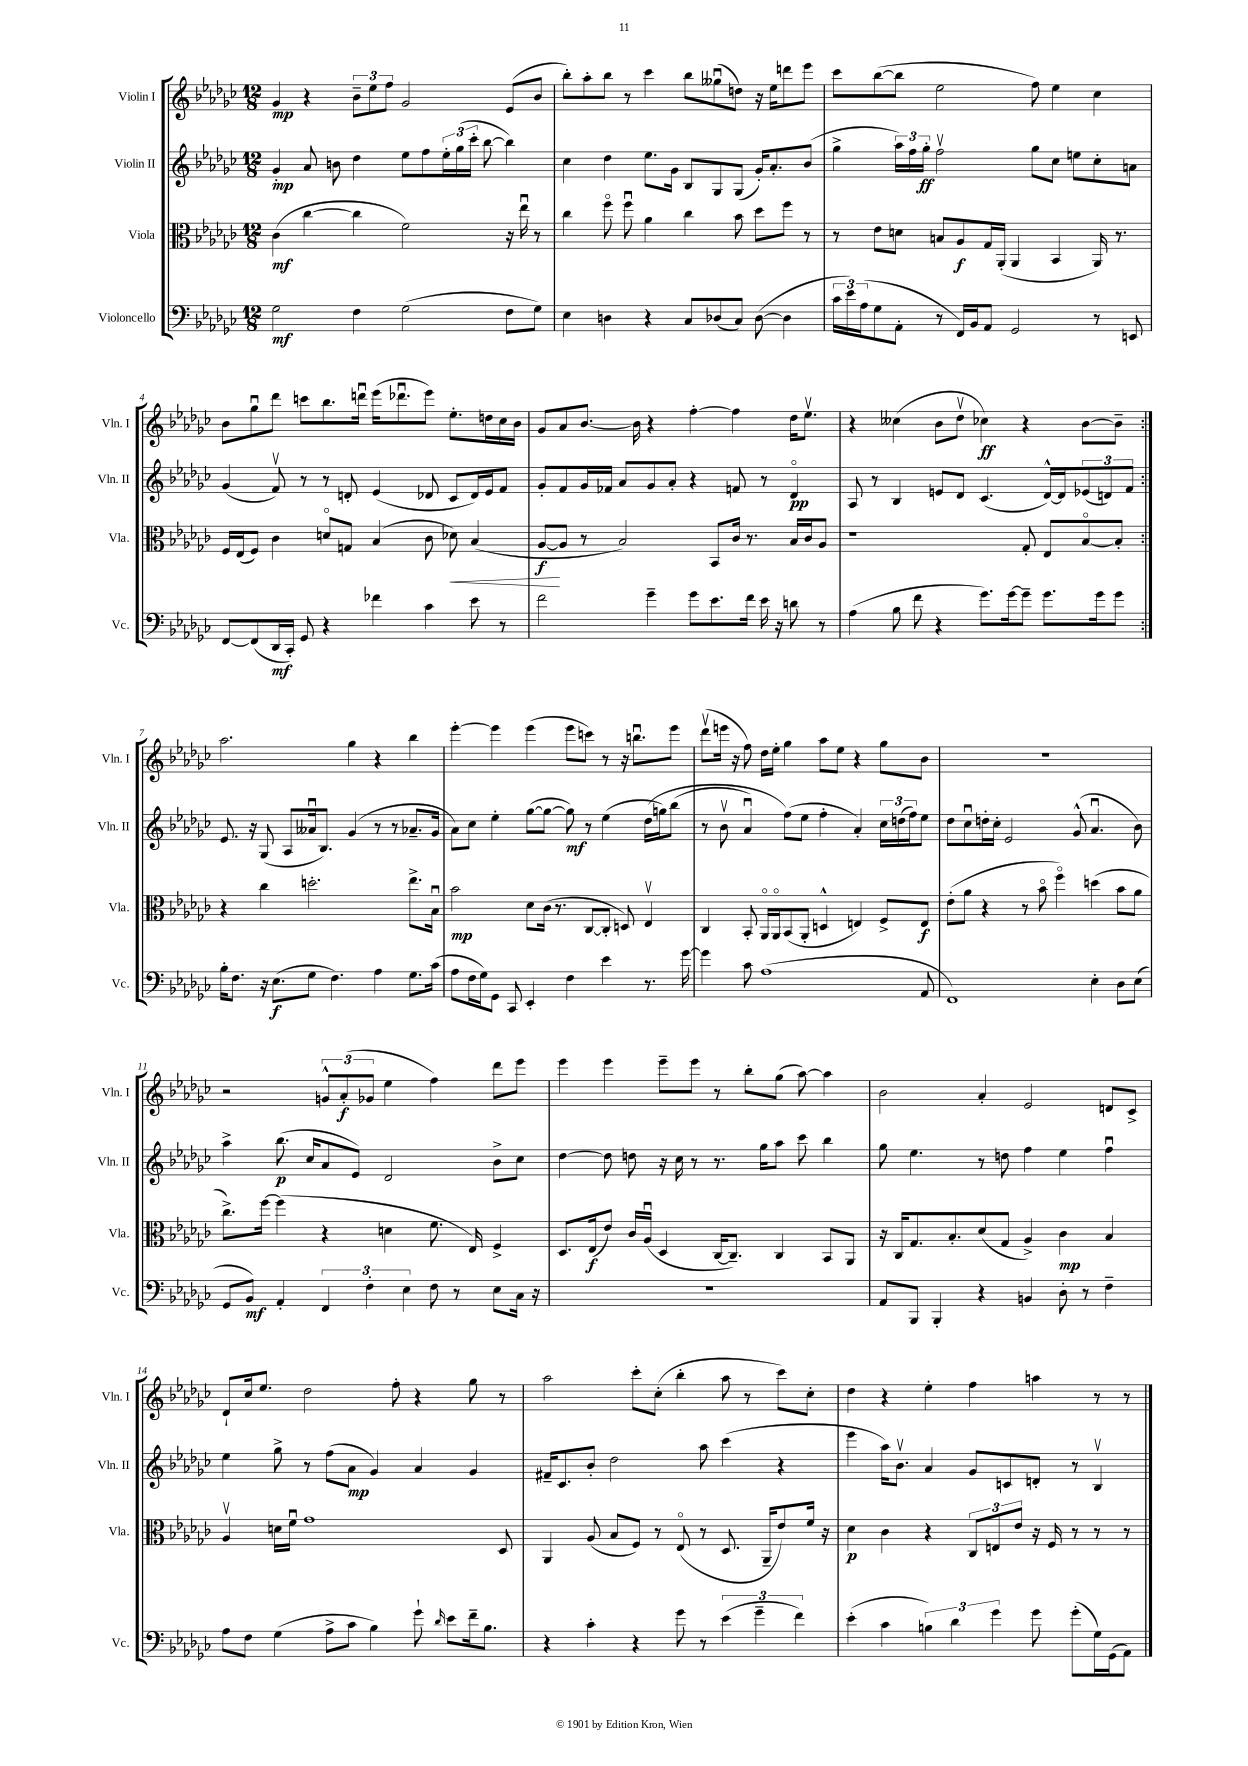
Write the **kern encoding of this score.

**kern	**dynam	**kern	**dynam	**kern	**dynam	**kern	**dynam
*part4	*part4	*part3	*part3	*part2	*part2	*part1	*part1
*staff4	*staff4	*staff3	*staff3	*staff2	*staff2	*staff1	*staff1
*I"Violoncello	*	*I"Viola	*	*I"Violin II	*	*I"Violin I	*
*I'Vc.	*	*I'Vla.	*	*I'Vln. II	*	*I'Vln. I	*
*clefF4	*	*clefC3	*	*clefG2	*	*clefG2	*
*k[b-e-a-d-g-c-]	*	*k[b-e-a-d-g-c-]	*	*k[b-e-a-d-g-c-]	*	*k[b-e-a-d-g-c-]	*
*M12/8	*	*M12/8	*	*M12/8	*	*M12/8	*
=1	=1	=1	=1	=1	=1	=1	=1
2G-\	mf	(4c-\	mf	4g-'/	mp	4g-/	mp
.	.	[4cc-\	.	8a-/	.	4r	.
.	.	.	.	8bn\	.	.	.
4F\	.	4cc-\]	.	4dd-\	.	12b-~\L	.
.	.	.	.	.	.	12ee-\	.
.	.	.	.	.	.	12ff\J	.
(2G-\	.	2f\)	.	8ee-\L	.	2g-/	.
.	.	.	.	8ff\	.	.	.
.	.	.	.	24ee-'\L	.	.	.
.	.	.	.	(24gg-\	.	.	.
.	.	.	.	24ccc-'\JJ	.	.	.
.	.	.	.	[8bb-\	.	.	.
8F\L	.	16r	.	4bb-\])	.	(8e-/L	.
.	.	16ee-u\	.	.	.	.	.
8G-\J)	.	8r	.	.	.	8b-/J	.
=2	=2	=2	=2	=2	=2	=2	=2
4E-\	.	4cc-\	.	4cc-\	.	8bb-'\L)	.
.	.	.	.	.	.	8aa-'\	.
4Dn\	.	8ff\	.	4dd-\	.	8bb-\J	.
.	.	8ffu\	.	.	.	8r	.
4r	.	4a-\	.	8.ee-\L	.	4ccc-\	.
.	.	.	.	16g-\Jk	.	.	.
8C-/L	.	4cc-\	.	8B-/L	.	8bb-\L	.
(8D-X/	.	.	.	8G-/	.	(8gg--Xu\	.
8C-/J)	.	8b-\	.	(8G-/J	.	8ddn\J)	.
([8D-\	.	8dd-\L	.	16g-'/KL)	.	16r	.
.	.	.	.	8.a-'/	.	16ee-\KL	.
4D-\]	.	8ff\J	.	.	.	8dddn\	.
.	.	8r	.	(8b-/J	.	8eee-\J	.
=3	=3	=3	=3	=3	=3	=3	=3
24c-\LL	.	8r	.	4gg-^\	.	8ccc-\L	.
24e-\)	.	.	.	.	.	.	.
(24A-\J	.	.	.	.	.	.	.
8G-\	.	8e-\L	.	.	.	([8bb-\	.
8AA-'\J	.	8dn\J	.	24aa-\LL)	.	8bb-\J]	.
.	.	.	.	24ff\	.	.	.
.	.	.	.	24gg-'\JJ	ff	.	.
8r	.	8Bn/L	.	2ffv\	.	2ee-\	.
16FF/LL)	.	8A-/	f	.	.	.	.
16BB-/J	.	.	.	.	.	.	.
8AA-/J	.	16G-/L	.	.	.	.	.
.	.	(16AA-'/JJ	.	.	.	.	.
2GG-/	.	4AA-/	.	.	.	.	.
.	.	.	.	8gg-\L	.	8ff\)	.
.	.	4BB-/	.	8cc-\J	.	4ee-\	.
.	.	.	.	8een\L	.	.	.
8r	.	16AA-/)	.	8cc-'\	.	4cc-\	.
.	.	8.r	.	.	.	.	.
8EEn/	.	.	.	8an\J	.	.	.
!!LO:LB:g=z
=4	=4	=4	=4	=4	=4	=4	=4
[8FF/L	.	16F/LL	.	(4g-/	.	8b-\L	.
.	.	(16E-/J	.	.	.	.	.
(8FF/]	.	8F/J)	.	.	.	8gg-u\	.
16DD-/L	mf	4c-\	.	8fv/)	.	8ddd-\J	.
16CC-'/JJ)	.	.	.	.	.	.	.
8GG-/	.	.	.	8r	.	8cccn\L	.
4r	.	8dn/L	.	8r	.	8.bb-\	.
.	.	8Gn/J	.	8dn'/	.	.	.
.	.	.	.	.	.	16dddnu\Jk	.
4f-X\	.	(4B-/	.	(4e-/	.	(16eee-\KL	.
.	.	.	.	.	.	8.ddd-Xu\	.
4c-\	.	8c-\	.	8d-X/	.	8eee-\J)	.
!	!	!	!LO:HP:b	!	!	!	!
.	.	8d-X\)	<	8c-/L	.	8.ee-'\L	.
8e-\	.	(4B-/	.	16d-/L)	.	.	.
.	.	.	.	16e-/J	.	16ddn\L	.
8r	.	.	.	8f/J	.	16cc-\	.
.	.	.	.	.	.	16b-\JJ	.
=5	=5	=5	=5	=5	=5	=5	=5
2f\	.	[8A-/L	f	8g-'/L	.	8g-/L	.
.	.	8A-/J]	[	8f/	.	8a-/	.
.	.	8r	.	16g-/L	.	[8.b-/J	.
.	.	.	.	16f-X/JJ	.	.	.
.	.	2B-/)	.	8a-/L	.	.	.
.	.	.	.	.	.	16b-\]	.
4g-~\	.	.	.	8g-/	.	4r	.
.	.	.	.	8a-'/J	.	.	.
8g-\L	.	.	.	4r	.	[4ff'\	.
8.e-\	.	8BB-/L	.	.	.	.	.
.	.	16c-/Jk	.	8fn/	.	4ff\]	.
16f\Jk	.	8.r	.	.	.	.	.
16e-\	.	.	.	8r	.	.	.
16r	.	.	.	.	.	.	.
8dn\	.	16B-/LL	.	4d-/	pp	16dd-\KL	.
.	.	16c-/J	.	.	.	8.ee-v\J	.
8r	.	8A-/J	.	.	.	.	.
=6	=6	=6	=6	=6	=6	=6	=6
(4A-\	.	1r	.	8A-/	.	4r	.
.	.	.	.	8r	.	.	.
8B-\	.	.	.	4B-/	.	(4cc--X\	.
8f\	.	.	.	.	.	.	.
4r	.	.	.	8en/L	.	8b-\L	.
.	.	.	.	8d-/J	.	8dd-v\J	.
8.g-\L)	.	.	.	(4.c-/	.	4cc-X\)	ff
[16g-\k	.	.	.	.	.	.	.
8g-~\J]	.	8G-'/	.	.	.	4r	.
8.g-\L	.	8E-/L	.	[16d-^^/LL)	.	.	.
.	.	.	.	16d-/J]	.	.	.
.	.	[8B-/	.	(12e-X/	.	[8b-\L	.
16g-\k	.	.	.	.	.	.	.
.	.	.	.	12dn/)	.	.	.
8g-\J	.	8B-'/J]	.	.	.	8b-~\J]	.
.	.	.	.	12f/J	.	.	.
!!LO:LB:g=z
=7:|!	=7:|!	=7:|!	=7:|!	=7:|!	=7:|!	=7:|!	=7:|!
16B-'\KL	.	4r	.	8.e-/	.	2.aa-\	.
8.F\J	.	.	.	.	.	.	.
.	.	.	.	16r	.	.	.
16r	.	4cc-\	.	(8G-/	.	.	.
(8.E-\L	f	.	.	.	.	.	.
.	.	.	.	8A-/L	.	.	.
8G-\J	.	2.ddn'\	.	16a--Xu/k	.	.	.
.	.	.	.	8.B-/J)	.	.	.
4.F\)	.	.	.	.	.	.	.
.	.	.	.	(4g-/	.	4gg-\	.
4A-\	.	.	.	8r	.	4r	.
.	.	.	.	8r	.	.	.
8.G-\L	.	8.ee-^\L	.	8.a-X~/L	.	4bb-\	.
(16c-\Jk	.	16B-u\Jk	.	16g-/Jk	.	.	.
=8	=8	=8	=8	=8	=8	=8	=8
8A-\L	.	2b-\	mp	8a-\L)	.	[4eee-'\	.
16F\L	.	.	.	8cc-\J	.	.	.
16G-\J)	.	.	.	.	.	.	.
8GG-\J	.	.	.	4ee-'\	.	4eee-\]	.
8CC-/	.	.	.	.	.	.	.
4EE-'/	.	8d-\L	.	([8gg-\L	.	(4eee-\	.
.	.	(16c-\Jk	.	8gg-\J_	.	.	.
.	.	8.r	.	.	.	.	.
4F\	.	.	.	8gg-\])	mf	8eee-\L	.
.	.	[8C-/L	.	8r	.	8cccn\J)	.
4e-\	.	8C-'/J]	.	(4ee-\	.	8r	.
.	.	8Dn/)	.	.	.	16r	.
.	.	.	.	.	.	8.bbnu\L	.
8.r	.	4E-v/	.	(16dd-\LL	.	.	.
.	.	.	.	16ggn\J)	.	.	.
.	.	.	.	(8bb-\J	.	8eee-\J	.
[16g-\	.	.	.	.	.	.	.
=9	=9	=9	=9	=9	=9	=9	=9
4g-\]	.	4C-/	.	8r	.	(8ddd-v\L	.
.	.	.	.	8b-v\	.	16eeen\Jk	.
.	.	.	.	.	.	16r	.
8c-\	.	8BB-'/	.	4a-u/)	.	8ff\)	.
(1A-	.	16AA-/LL	.	.	.	16dd-\LL	.
.	.	16AA-/J	.	.	.	16ee-'\JJ	.
.	.	(8BB-/	.	(8ff\L)	.	4gg-\	.
.	.	8AA-'/J	.	8ee-\J	.	.	.
.	.	4Dn^^/	.	4ff'\	.	8aa-\L	.
.	.	.	.	.	.	8ee-\J	.
.	.	4En/)	.	4a-'/)	.	4r	.
.	.	8F^/L	.	24cc-\LL	.	8gg-\L	.
.	.	.	.	(24ddn\	.	.	.
.	.	.	.	24ff\J)	.	.	.
8AA-/	.	8E/J	f	8ee-\J	.	8b-\J	.
=10	=10	=10	=10	=10	=10	=10	=10
1FF)	.	(8e-'\L	.	8dd-\L	.	1.r	.
.	.	8a-\J	.	8cc-u\	.	.	.
.	.	4r	.	16ddn'\L	.	.	.
.	.	.	.	16cc-'\JJ	.	.	.
.	.	.	.	2e-/	.	.	.
.	.	8r	.	.	.	.	.
.	.	8b-\	.	.	.	.	.
.	.	4ff\)	.	.	.	.	.
.	.	.	.	(8g-^^/	.	.	.
4E-'\	.	(4ddn\	.	4.a-u/	.	.	.
8D-\L	.	8b-\L	.	.	.	.	.
(8E-\J	.	8a-\J	.	8b-\)	.	.	.
!!LO:LB:g=z
=11	=11	=11	=11	=11	=11	=11	=11
8GG-/L	.	8.cc-^\L)	.	4aa-^\	.	2r	.
8BB-/J)	mf	.	.	.	.	.	.
.	.	[16ff\Jk	.	.	.	.	.
4AA-'/	.	(4ff\]	.	(8.bb-\	p	.	.
.	.	.	.	16cc-/KL	.	.	.
6FF/	.	4r	.	8a-/	.	12gn^^/L	.
.	.	.	.	.	.	(12a-'/	f
.	.	.	.	8e-/J)	.	.	.
6F'\	.	.	.	.	.	12g-X/J	.
.	.	4dn\	.	2d-/	.	4ee-\	.
6E-\	.	.	.	.	.	.	.
8F\	.	8.f\	.	.	.	4ff\)	.
8r	.	.	.	.	.	.	.
.	.	16E-/)	.	.	.	.	.
8E-\L	.	4F^/	.	8b-^\L	.	8ddd-\L	.
16C-\Jk	.	.	.	8cc-\J	.	8eee-\J	.
16r	.	.	.	.	.	.	.
=12	=12	=12	=12	=12	=12	=12	=12
1.r	.	8.D-/L	.	[4dd-\	.	4eee-\	.
.	.	(16E-/k	f	.	.	.	.
.	.	8e-/J)	.	8dd-\]	.	4eee-\	.
.	.	16c-/LL	.	8ddn\	.	.	.
.	.	(16A-u/JJ	.	.	.	.	.
.	.	4D-/	.	16r	.	8eee-~\L	.
.	.	.	.	16cc-\	.	.	.
.	.	.	.	8r	.	8eee-\J	.
.	.	[16C-/KL	.	8.r	.	8r	.
.	.	8.C-~/J])	.	.	.	.	.
.	.	.	.	.	.	8bb-'\L	.
.	.	.	.	16gg-\KL	.	.	.
.	.	4C-/	.	8aa-\J	.	(8gg-\J	.
.	.	.	.	8ccc-\	.	[8aa-\)	.
.	.	8BB-/L	.	4bb-\	.	4aa-\]	.
.	.	8AA-/J	.	.	.	.	.
=13	=13	=13	=13	=13	=13	=13	=13
8AA-/L	.	16r	.	8gg-\	.	2b-\	.
.	.	16C-/KL	.	.	.	.	.
8BBB-/J	.	8.G-/	.	4.ee-\	.	.	.
4BBB-'/	.	.	.	.	.	.	.
.	.	8.B-'/	.	.	.	.	.
4r	.	(8d-/	.	8r	.	4a-'/	.
.	.	8G-/J	.	8ddn\	.	.	.
4BBn/	.	4A-^/)	.	4ff\	.	2e-/	.
8D-'\	.	4c-\	mp	4ee-\	.	.	.
8r	.	.	.	.	.	.	.
4F~\	.	4B-/	.	4ffu\	.	8dn/L	.
.	.	.	.	.	.	8c-^/J	.
!!LO:LB:g=z
=14	=14	=14	=14	=14	=14	=14	=14
8A-\L	.	4A-v/	.	4ee-\	.	8d-`/L	.
8F\J	.	.	.	.	.	16cc-/k	.
.	.	.	.	.	.	8.ee-/J	.
(4G-\	.	16dn\LL	.	8gg-^\	.	.	.
.	.	16fu\JJ	.	.	.	.	.
.	.	1g-	.	8r	.	2dd-\	.
8A-^\L	.	.	.	(8ff\L	.	.	.
8c-\J	.	.	.	8a-\J	mp	.	.
4B-\)	.	.	.	4g-/)	.	.	.
.	.	.	.	.	.	8ff'\	.
8g-`\	.	.	.	4a-/	.	4r	.
16qqd-/	.	.	.	.	.	.	.
8e-\L	.	.	.	.	.	.	.
16f~\k	.	.	.	4g-/	.	8gg-\	.
8.B-\J	.	.	.	.	.	.	.
.	.	8D-/	.	.	.	8r	.
=15	=15	=15	=15	=15	=15	=15	=15
4r	.	4AA-/	.	16f#X~/KL	.	2aa-\	.
.	.	.	.	8.c-/	.	.	.
4c-'\	.	(8A-/	.	8b-'/J	.	.	.
.	.	8B-/L	.	2dd-\	.	.	.
4r	.	8F/J)	.	.	.	8ccc-'\L	.
.	.	8r	.	.	.	(8cc-'\J	.
8g-\	.	(8E-/	.	.	.	4bb-'\	.
8r	.	8r	.	8aa-\	.	.	.
(6e-\	.	8.D-/	.	(4ccc-\	.	8aa-\	.
.	.	.	.	.	.	8r	.
6g-~\	.	.	.	.	.	.	.
.	.	16AA-~/KL	.	.	.	.	.
.	.	8e-/)	.	4r	.	8ccc-\L)	.
6f\)	.	.	.	.	.	.	.
.	.	16f/Jk	.	.	.	8cc-'\J	.
.	.	16r	.	.	.	.	.
=16	=16	=16	=16	=16	=16	=16	=16
(4e-'\	.	4d-\	p	4eee-\	.	4dd-\	.
4c-\	.	4c-\	.	16aa-\KL)	.	4r	.
.	.	.	.	8.b-v\J	.	.	.
6Bn\)	.	4r	.	4a-/	.	4ee-'\	.
6d-\	.	.	.	.	.	.	.
.	.	12C-/L	.	8g-/L	.	4ff\	.
6g-\	.	12En/	.	.	.	.	.
.	.	.	.	8cn/	.	.	.
.	.	12e-/J	.	.	.	.	.
8g-\	.	16r	.	8dn'/J	.	4aan\	.
.	.	16F/	.	.	.	.	.
(8g-'\L	.	8r	.	8r	.	.	.
16G-\L)	.	8r	.	4B-v/	.	8r	.
(16GG-\J	.	.	.	.	.	.	.
8AA-\J)	.	8r	.	.	.	8r	.
==	==	==	==	==	==	==	==
*-	*-	*-	*-	*-	*-	*-	*-
